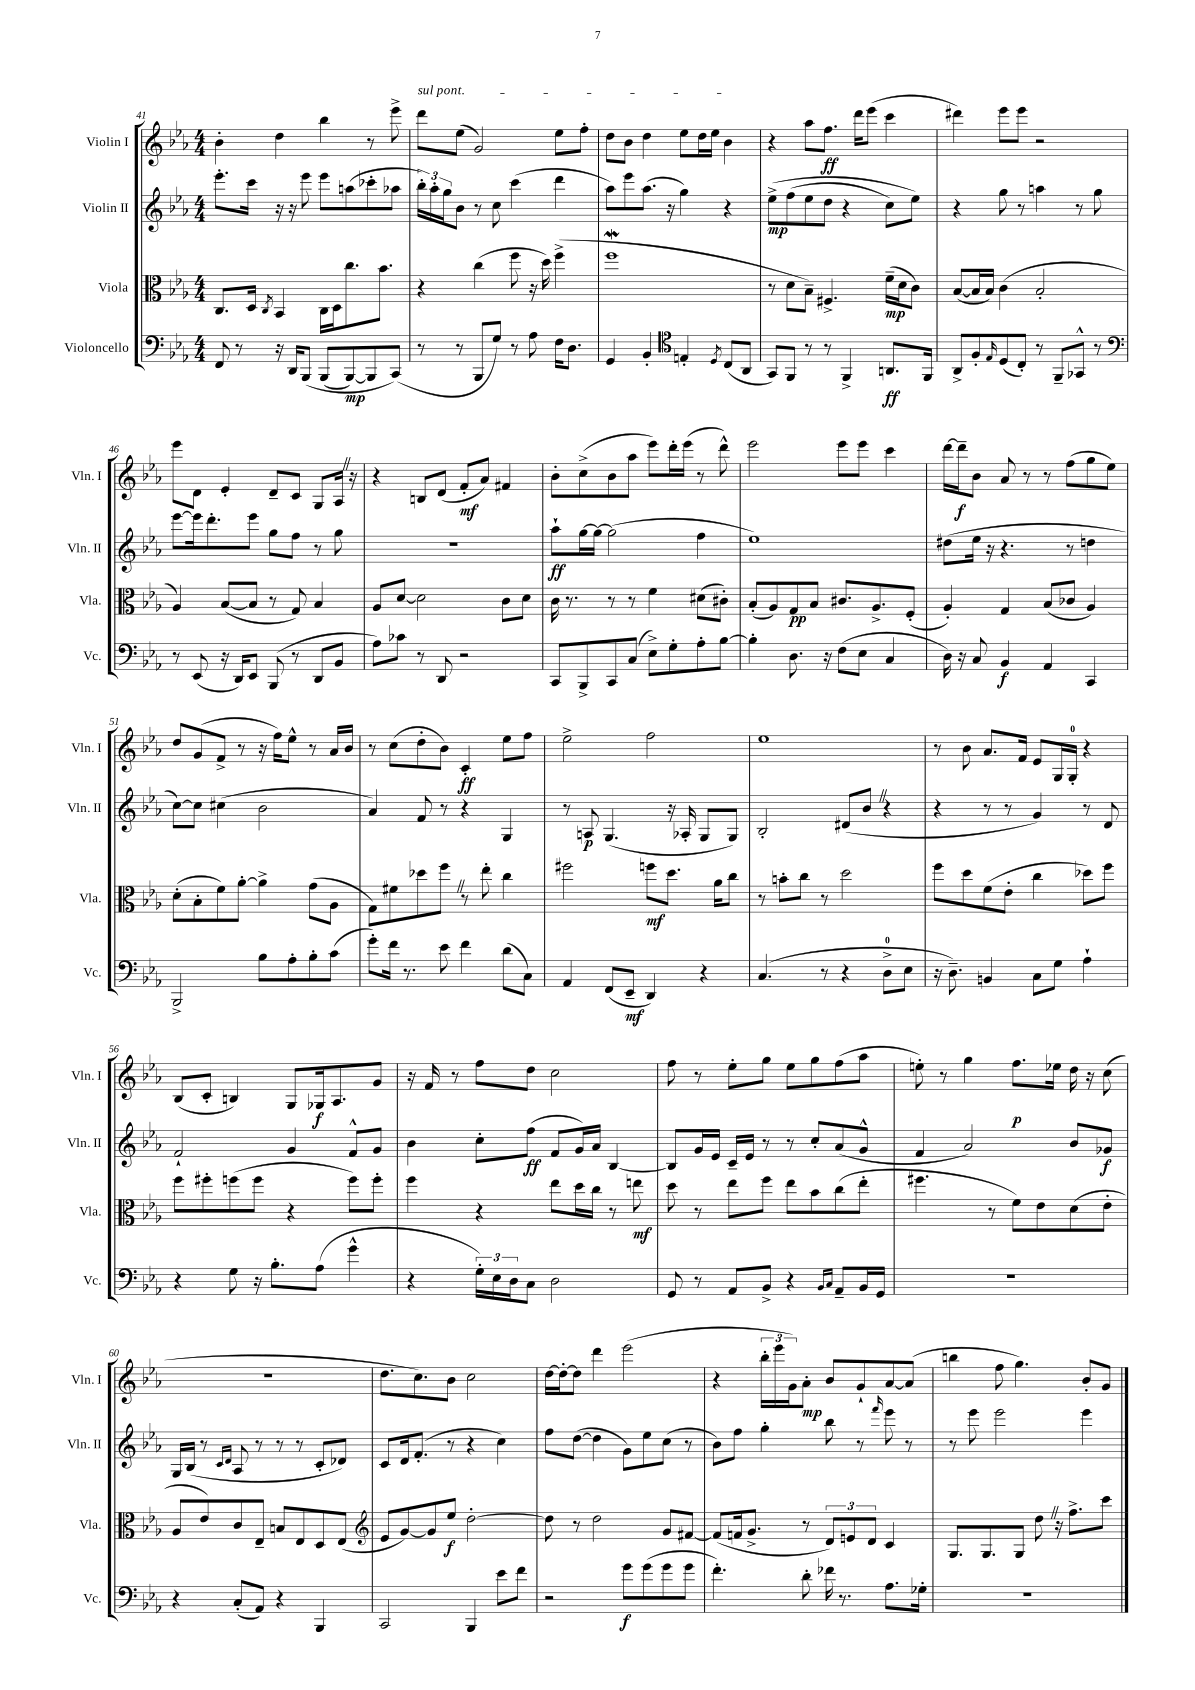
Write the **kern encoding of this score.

**kern	**dynam	**kern	**dynam	**kern	**dynam	**kern	**dynam
*part4	*part4	*part3	*part3	*part2	*part2	*part1	*part1
*staff4	*staff4	*staff3	*staff3	*staff2	*staff2	*staff1	*staff1
*I"Violoncello	*	*I"Viola	*	*I"Violin II	*	*I"Violin I	*
*I'Vc.	*	*I'Vla.	*	*I'Vln. II	*	*I'Vln. I	*
*clefF4	*	*clefC3	*	*clefG2	*	*clefG2	*
*k[b-e-a-]	*	*k[b-e-a-]	*	*k[b-e-a-]	*	*k[b-e-a-]	*
*M4/4	*	*M4/4	*	*M4/4	*	*M4/4	*
=41	=41	=41	=41	=41	=41	=41	=41
8FF/	.	8.C/L	.	8.eee-'\L	.	4b-'\	.
8r	.	.	.	.	.	.	.
.	.	16D/Jk	.	16ccc\Jk	.	.	.
.	.	8qC/	.	.	.	.	.
16r	.	4BB-/	.	16r	.	4dd\	.
16DD/KL	.	.	.	16r	.	.	.
(8BBB-/J	.	.	.	8eee-\	.	.	.
(8BBB-/L	.	16C\LL	.	8eee-\L	.	4bb-\	.
.	.	16D\J	.	.	.	.	.
[8BBB-/)	mp	8.cc\	.	(8aan\	.	.	.
8BBB-/]	.	.	.	8ccc-X'\	.	8r	.
.	.	8.b-\J	.	.	.	.	.
(8CC/J)	.	.	.	8aa-X\J	.	8eee-^\	.
=42	=42	=42	=42	=42	=42	=42	=42
!	!	!	!	!	!	!LO:TX:a:i:t=sul pont.	!
8r	.	4r	.	24bb-'\LL)	.	8ddd\L	.
.	.	.	.	24aa-'\	.	.	.
.	.	.	.	24gg\J	.	.	.
8r	.	.	.	8b-\J	.	(8ee-\J	.
8BBB-/L	.	(4cc\	.	8r	.	2g/)	.
8G/J)	.	.	.	8cc\	.	.	.
8r	.	8ff\	.	(4ccc\	.	.	.
8A-\	.	16r	.	.	.	.	.
.	.	16dd\)	.	.	.	.	.
16F\KL	.	(4ff^\	.	4ddd\	.	8ee-\L	.
8.D\J	.	.	.	.	.	.	.
.	.	.	.	.	.	8ff'\J	.
=43	=43	=43	=43	=43	=43	=43	=43
4GG/	.	1ffW	.	8aa-\L)	.	8dd\L	.
.	.	.	.	8eee-\	.	8b-\J	.
4BB-'/	.	.	.	(8.aa-\J	.	4dd\	.
.	.	.	.	16r	.	.	.
*clefC4	*	*	*	*	*	*	*
4En'/	.	.	.	4gg\)	.	8ee-\L	.
.	.	.	.	.	.	16dd\L	.
.	.	.	.	.	.	16ee-\JJ	.
8qD/	.	.	.	.	.	.	.
(8C/L	.	.	.	4r	.	4b-\	.
8AA-/J	.	.	.	.	.	.	.
=44	=44	=44	=44	=44	=44	=44	=44
8GG/L)	.	8r	.	(8ee-^\L	mp	4r	.
8FF/J	.	8d\L	.	(8ff\	.	.	.
8r	.	8B-~\J)	.	8ee-\	.	8aa-\L	.
8r	.	4.F#X^/	.	8dd\J	.	8.ff\J	ff
4FF^/	.	.	.	4r	.	.	.
.	.	.	.	.	.	16ddd\KL	.
.	.	.	.	.	.	(8eee-\J	.
8.AAn/L	ff	(16f~\LL	mp	8cc\L)	.	4ccc\	.
.	.	16d\J	.	.	.	.	.
.	.	8c\J)	.	8ee-\J)	.	.	.
16FF/Jk	.	.	.	.	.	.	.
=45	=45	=45	=45	=45	=45	=45	=45
8AA-^/L	.	([8B-/L	.	4r	.	4ddd#X\)	.
8F'/	.	16B-/L]	.	.	.	.	.
.	.	16B-/JJ)	.	.	.	.	.
16qqE-/	.	.	.	.	.	.	.
(8D/	.	(4c\	.	8gg\	.	8eee-\L	.
8C'/J)	.	.	.	8r	.	8eee-\J	.
8r	.	2B-'/	.	4aan\	.	2r	.
8FF~/L	.	.	.	.	.	.	.
8GG-X^^/J	.	.	.	8r	.	.	.
8r	.	.	.	8gg\	.	.	.
!!LO:LB:g=z
=46	=46	=46	=46	=46	=46	=46	=46
*clefF4	*	*	*	*	*	*	*
8r	.	4A-/)	.	[8eee-\L	.	8eee-\L	.
(8EE-/	.	.	.	16eee-\k]	.	8d\J	.
.	.	.	.	8.ddd'\	.	.	.
16r	.	([8B-/L	.	.	.	4e-'/	.
16DD/KL)	.	.	.	.	.	.	.
8EE-/J	.	8B-/J]	.	8eee-\J	.	.	.
(8BBB-/	.	8r	.	8gg\L	.	8d~/L	.
8r	.	8G/)	.	8ff\J	.	8c/J	.
8DD/L	.	4B-/	.	8r	.	8G/L	.
8BB-/J	.	.	.	8gg\	.	16A-Z/Jk	.
.	.	.	.	.	.	16r	.
=47	=47	=47	=47	=47	=47	=47	=47
8A-\L)	.	8A-/L	.	1r	.	4r	.
8c-X\J	.	[8d/J	.	.	.	.	.
8r	.	2d\]	.	.	.	8Bn/L	.
8DD/	.	.	.	.	.	(8d/J	.
2r	.	.	.	.	.	8f'/L	mf
.	.	.	.	.	.	8a-/J)	.
.	.	8c\L	.	.	.	4f#X/	.
.	.	8d\J	.	.	.	.	.
=48	=48	=48	=48	=48	=48	=48	=48
8CC/L	.	16c\	.	8aa-`\L	ff	8b-'\L	.
.	.	8.r	.	.	.	.	.
8BBB-^/	.	.	.	[16gg\L	.	(8cc^\	.
.	.	.	.	16gg\JJ_	.	.	.
8CC/	.	8r	.	(2gg\]	.	8b-\	.
(8C/J	.	8r	.	.	.	8aa-\J	.
8E-^\L)	.	4f\	.	.	.	8eee-\L)	.
8G'\	.	.	.	.	.	16ddd'\L	.
.	.	.	.	.	.	(16eee-\JJ	.
8A-'\	.	(8d#X\L	.	4ff\	.	8r	.
[8B-\J	.	8c#X'\J)	.	.	.	8ddd^^\)	.
=49	=49	=49	=49	=49	=49	=49	=49
4B-'\]	.	(8B-'/L	.	1ee-)	.	2eee-\	.
.	.	8A-/)	.	.	.	.	.
8.D\	.	8G/	pp	.	.	.	.
.	.	8B-/J	.	.	.	.	.
16r	.	.	.	.	.	.	.
(8F\L	.	8.c#X/L	.	.	.	8eee-\L	.
8E-\J	.	.	.	.	.	8eee-\J	.
.	.	8.A-^/	.	.	.	.	.
4C/	.	.	.	.	.	4ccc\	.
.	.	(8F'/J	.	.	.	.	.
=50	=50	=50	=50	=50	=50	=50	=50
16D\)	.	4A-'/)	.	(8dd#X\L	.	[16ddd\LL	.
16r	.	.	.	.	.	16ddd~\J]	f
8C/	.	.	.	16ee-\Jk	.	8b-\J	.
.	.	.	.	16r	.	.	.
4BB-/	f	4G/	.	4.r	.	8a-/	.
.	.	.	.	.	.	8r	.
4AA-/	.	(8B-/L	.	.	.	8r	.
.	.	8c-X/J	.	8r	.	(8ff\L	.
4CC/	.	4A-/)	.	4ddn\	.	8gg\	.
.	.	.	.	.	.	8ee-\J)	.
!!LO:LB:g=z
=51	=51	=51	=51	=51	=51	=51	=51
2BBB-^/	.	(8d'\L	.	[8cc\L)	.	8dd/L	.
.	.	8B-'\	.	8cc\J]	.	(8g/	.
.	.	8f\)	.	(4cc#X\	.	8f^/J	.
.	.	[8a-'\J	.	.	.	8r	.
8B-\L	.	4a-^\]	.	2b-\	.	16r	.
.	.	.	.	.	.	16ff\KL)	.
8A-'\	.	.	.	.	.	8ee-^^\J	.
8B-'\	.	(8g\L	.	.	.	8r	.
(8c\J	.	8A-\J	.	.	.	16a-/LL	.
.	.	.	.	.	.	16b-/JJ	.
=52	=52	=52	=52	=52	=52	=52	=52
8g'\L)	.	8G\L)	.	4a-/)	.	8r	.
16f\Jk	.	8f#X\	.	.	.	(8cc\L	.
8.r	.	.	.	.	.	.	.
.	.	8dd-X\	.	8f/	.	8dd'\	.
8e-\	.	8ffZ\J	.	8r	.	8b-\J)	.
4f\	.	8r	.	4r	.	4c'/	ff
.	.	8ee-'\	.	.	.	.	.
(8d\L	.	4cc\	.	4G/	.	8ee-\L	.
8C\J)	.	.	.	.	.	8ff\J	.
=53	=53	=53	=53	=53	=53	=53	=53
4AA-/	.	2ff#X\	.	8r	.	2ee-^\	.
.	.	.	.	8An/	p	.	.
(8FF/L	.	.	.	(4.G/	.	.	.
8EE-~/J	mf	.	.	.	.	.	.
4DD/)	.	8ffn\L	mf	.	.	2ff\	.
.	.	8.dd\J	.	16r	.	.	.
.	.	.	.	16A-X'/	.	.	.
4r	.	.	.	8G/L	.	.	.
.	.	16a-\KL	.	.	.	.	.
.	.	8cc\J	.	8G/J)	.	.	.
=54	=54	=54	=54	=54	=54	=54	=54
(4.C/	.	8r	.	2B-'/	.	1ee-	.
.	.	8bn'\L	.	.	.	.	.
.	.	8cc\J	.	.	.	.	.
8r	.	8r	.	.	.	.	.
4r	.	2dd\	.	(8d#X/L	.	.	.
.	.	.	.	8b-Z/J	.	.	.
8D^\L	.	.	.	4r	.	.	.
8E-\J	.	.	.	.	.	.	.
=55	=55	=55	=55	=55	=55	=55	=55
16r	.	8ff\L	.	4r	.	8r	.
8.D~\)	.	.	.	.	.	.	.
.	.	8dd\	.	.	.	8b-\	.
4BBn/	.	(8f\	.	8r	.	8.a-/L	.
.	.	8e-'\J	.	8r	.	.	.
.	.	.	.	.	.	16f/Jk	.
8C\L	.	4cc\	.	4g/)	.	8e-/L	.
8G\J	.	.	.	.	.	16G/L	.
.	.	.	.	.	.	16G'/JJ	.
4A-`\	.	8dd-X\L)	.	8r	.	4r	.
.	.	8ff\J	.	8d/	.	.	.
!!LO:LB:g=z
=56	=56	=56	=56	=56	=56	=56	=56
4r	.	8ff\L	.	2f`/	.	(8B-/L	.
.	.	8ff#X'\	.	.	.	8c'/J	.
8G\	.	(8ffn\	.	.	.	4Bn/)	.
16r	.	8ff\J	.	.	.	.	.
8.B-'\L	.	.	.	.	.	.	.
.	.	4r	.	4g/	.	8G/L	.
(8A-\J	.	.	.	.	.	16G-X/k	f
.	.	.	.	.	.	8.A-/	.
4g^^\	.	8ff\L)	.	8f^^/L	.	.	.
.	.	8ff'\J	.	8g/J	.	8g/J	.
=57	=57	=57	=57	=57	=57	=57	=57
4r	.	4ff\	.	4b-\	.	16r	.
.	.	.	.	.	.	16f/	.
.	.	.	.	.	.	8r	.
24G'\LL)	.	4r	.	8cc'\L	.	8ff\L	.
24E-\	.	.	.	.	.	.	.
24D\J	.	.	.	.	.	.	.
8C\J	.	.	.	(8ff\J	ff	8dd\J	.
2D\	.	8ee-\L	.	8f/L	.	2cc\	.
.	.	16dd\L	.	16g/L)	.	.	.
.	.	16cc\JJ	.	16a-/JJ	.	.	.
.	.	8r	.	[4B-/	.	.	.
.	.	8een\	mf	.	.	.	.
=58	=58	=58	=58	=58	=58	=58	=58
8GG/	.	8dd\	.	8B-/L]	.	8ff\	.
8r	.	8r	.	16g/L	.	8r	.
.	.	.	.	16e-/JJ	.	.	.
8AA-/L	.	8ee-\L	.	16c~/LL	.	8ee-'\L	.
.	.	.	.	16e-/JJ	.	.	.
8BB-^/J	.	8ff\J	.	8r	.	8gg\J	.
4r	.	8ee-\L	.	8r	.	8ee-\L	.
.	.	8b-\	.	8cc'/L	.	8gg\	.
16qqBB-/LL	.	.	.	.	.	.	.
16qqC/JJ	.	.	.	.	.	.	.
8AA-~/L	.	(8cc\	.	(8a-/	.	(8ff\	.
16BB-/L	.	8ee-'\J	.	8g^^/J	.	8aa-\J	.
16GG/JJ	.	.	.	.	.	.	.
=59	=59	=59	=59	=59	=59	=59	=59
1r	.	4.ff#X\	.	4f/	.	8een'\)	.
.	.	.	.	.	.	8r	.
.	.	.	.	2a-/)	.	4gg\	.
.	.	8r	.	.	.	.	.
.	.	8f\L)	.	.	.	8.ff\L	p
.	.	8e-\	.	.	.	.	.
.	.	.	.	.	.	16ee-X\Jk	.
.	.	(8d\	.	8b-/L	.	16dd\	.
.	.	.	.	.	.	16r	.
.	.	8e-'\J	.	8g-X/J	f	(8cc\	.
!!LO:LB:g=z
=60	=60	=60	=60	=60	=60	=60	=60
4r	.	8A-/L	.	16G/LL	.	1r	.
.	.	.	.	(16B-/JJ	.	.	.
.	.	8e-/)	.	8r	.	.	.
.	.	.	.	16qqc/LL	.	.	.
.	.	.	.	16qqd/JJ	.	.	.
(8C'/L	.	8c/	.	8A-/	.	.	.
8AA-/J)	.	8E-~/J	.	8r	.	.	.
4r	.	8Bn/L	.	8r	.	.	.
.	.	8E-/	.	8r	.	.	.
4BBB-/	.	8D/	.	8c'/L	.	.	.
.	.	(8E-/J	.	8d-X/J)	.	.	.
=61	=61	=61	=61	=61	=61	=61	=61
*	*	*clefG2	*	*	*	*	*
2CC/	.	8e-/L	.	8c/L	.	8.dd\L	.
.	.	[8g/)	.	16d/k	.	.	.
.	.	.	.	(8.f'/J	.	8.cc\)	.
.	.	8g/]	.	.	.	.	.
.	.	8ee-/J	f	8r	.	8b-\J	.
4BBB-/	.	[2dd'\	.	4r	.	2cc\	.
8e-\L	.	.	.	4cc\)	.	.	.
8f\J	.	.	.	.	.	.	.
=62	=62	=62	=62	=62	=62	=62	=62
2r	.	8dd\]	.	8ff\L	.	[16dd\LL	.
.	.	.	.	.	.	16dd'\J_	.
.	.	8r	.	([8dd\J	.	8dd\J]	.
.	.	2dd\	.	4dd\]	.	4ddd\	.
8g\L	f	.	.	8g\L)	.	(2eee-\	.
(8g\	.	.	.	8ee-\	.	.	.
8g\	.	8g/L	.	(8cc\J	.	.	.
8g\J	.	[8f#X/J	.	8r	.	.	.
=63	=63	=63	=63	=63	=63	=63	=63
4.f'\)	.	(8f#/L]	.	8b-\L)	.	4r	.
.	.	16fn/k	.	8ff\J	.	.	.
.	.	8.g^/J	.	.	.	.	.
.	.	.	.	4gg'\	.	24bb-'\LL	.
.	.	.	.	.	.	24eee-\	.
.	.	.	.	.	.	24g\J)	.
8d'\	.	8r	.	.	.	8a-'\J	mp
16f-X\	.	12d/L)	.	8bb-\	.	8b-/L	.
8.r	.	.	.	.	.	.	.
.	.	12en/	.	.	.	.	.
.	.	.	.	8r	.	8g`/	.
.	.	12d/J	.	.	.	.	.
.	.	.	.	16qqfff/	.	.	.
8.A-\L	.	4c/	.	8eee-\	.	[8a-/	.
.	.	.	.	8r	.	(8a-/J]	.
16G-X'\Jk	.	.	.	.	.	.	.
=64	=64	=64	=64	=64	=64	=64	=64
1r	.	8.G/L	.	8r	.	4bbn\	.
.	.	.	.	8eee-\	.	.	.
.	.	8.G/	.	.	.	.	.
.	.	.	.	2eee-\	.	8ff\	.
.	.	8G/J	.	.	.	4.gg\)	.
.	.	8ddZ\	.	.	.	.	.
.	.	16r	.	.	.	.	.
.	.	8.ff^\L	.	.	.	.	.
.	.	.	.	4eee-\	.	8b-'/L	.
.	.	8ccc\J	.	.	.	8g/J	.
==	==	==	==	==	==	==	==
*-	*-	*-	*-	*-	*-	*-	*-
